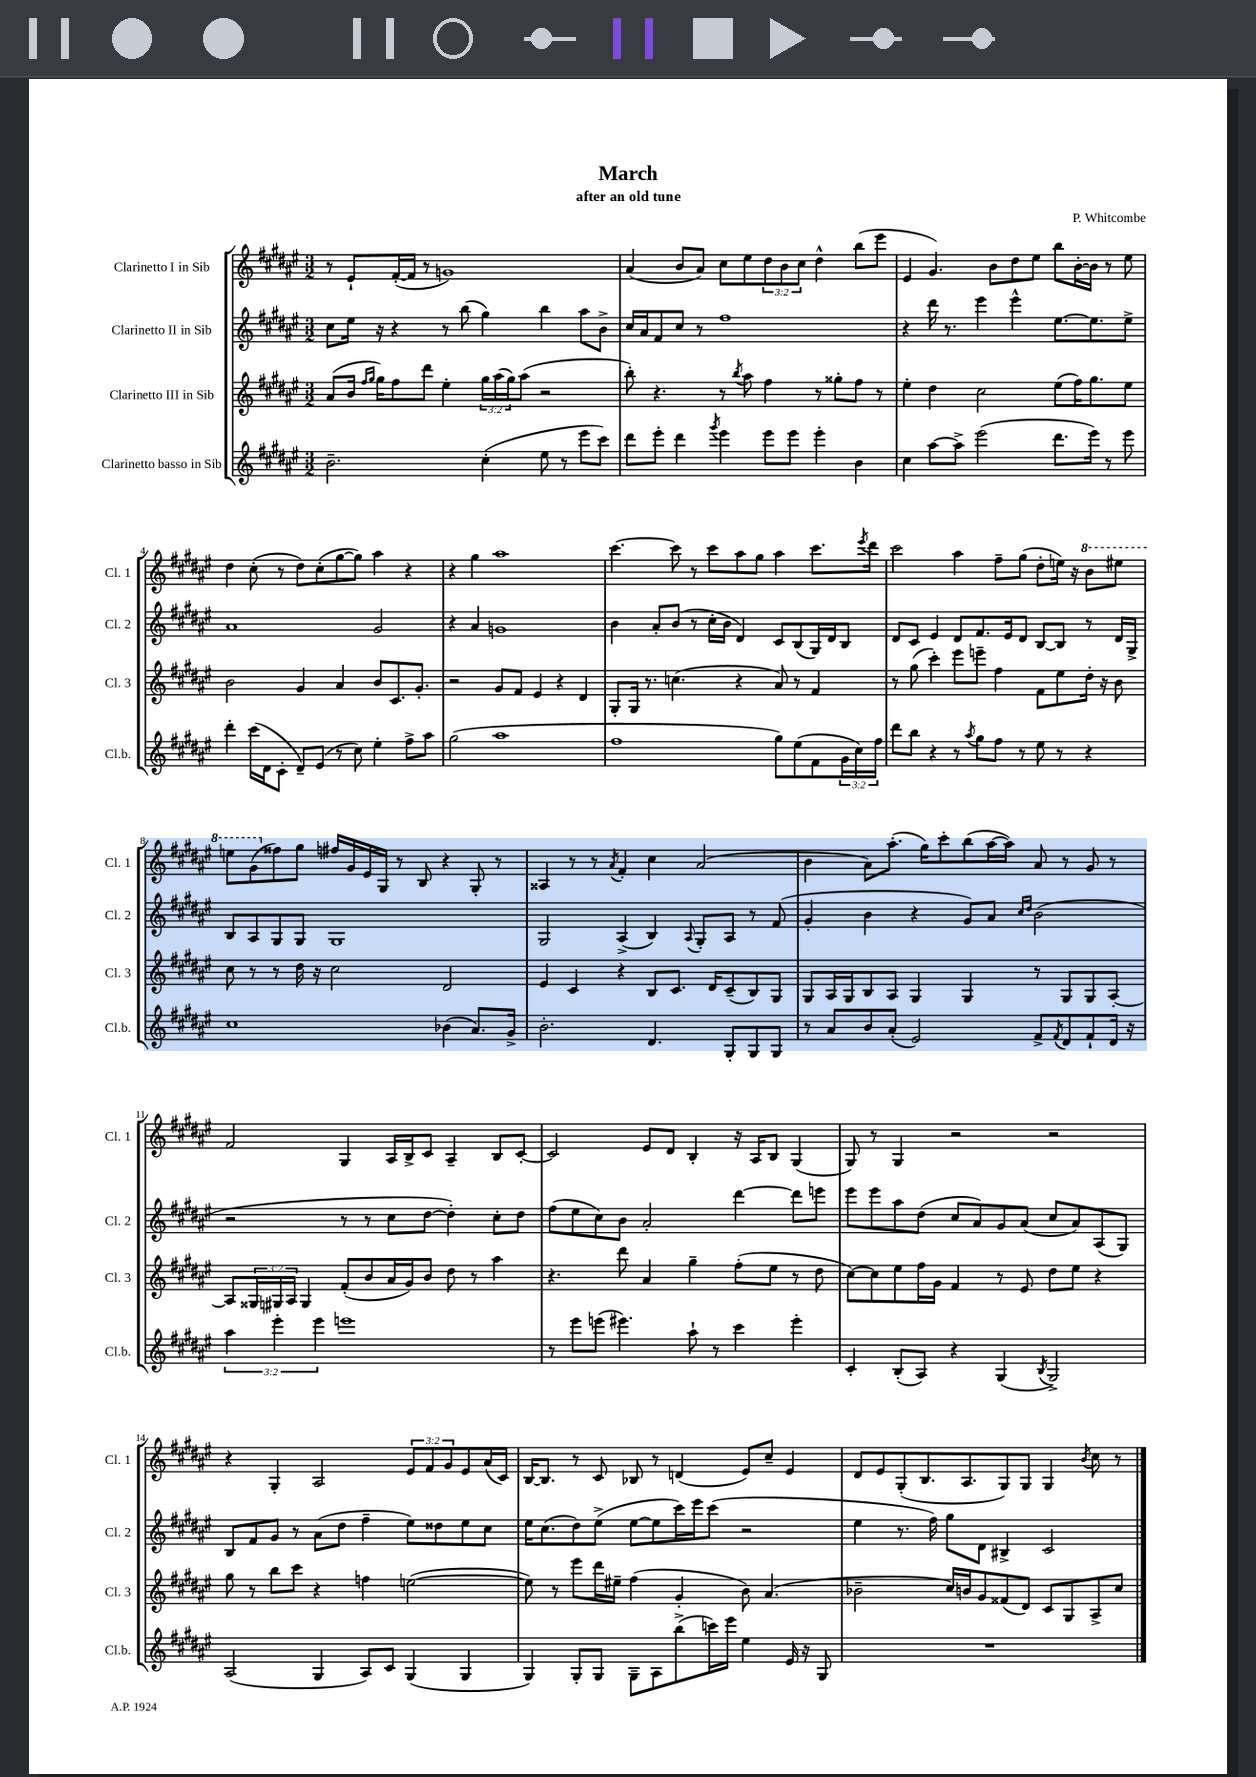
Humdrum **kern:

**kern	**kern	**kern	**kern
*staff4	*staff3	*staff2	*staff1
*clefG2	*clefG2	*clefG2	*clefG2
*k[f#c#g#d#a#e#]	*k[f#c#g#d#a#e#]	*k[f#c#g#d#a#e#]	*k[f#c#g#d#a#e#]
*M3/2	*M3/2	*M3/2	*M3/2
2.b~\	(8a#/L	8cc#\L	8r
.	16b/Jk	16ee#\Jk	8e#`/L
.	16qqff#/LL	.	.
.	16qqgg#/JJ	.	.
.	16gg#\LK)	16r	.
.	8ff#\	4r	([16f#'/L
.	.	.	16f#/]JJ
.	8ddd#\J	.	8r
.	4ee#'\	8r	1g)
.	.	(8bb\	.
(4cc#'\	24gg#\LL	4gg#\)	.
.	(24aa#\	.	.
.	24gg#\J)	.	.
.	(8aa#\J	.	.
8ee#\	2r	4bb\	.
8r	.	.	.
8eee#\L	.	8aa#\L	.
8ccc#\J)	.	8b^\J	.
=	=	=	=
8ddd#\L	8bb'\)	16cc#/LL	(4a#/
.	.	16a#/J	.
8eee#'\J	4.r	8f#/	.
4ddd#\	.	8cc#/J	8b/L
.	.	8r	8a#/J)
8qggg#/	.	.	.
4eee#\	8r	1ff#	8cc#\L
.	8qbb/	.	.
.	8aa#\	.	8ee#\
8eee#\L	4ff#\	.	12dd#\
.	.	.	12b\
8eee#\J	.	.	.
.	.	.	12cc#\J
4eee#'\	8r	.	4dd#^^\
.	8gg##'\L	.	.
4b\	8ff#\J	.	(8bb\L
.	8r	.	8eee#\J
=	=	=	=
4cc#\	4ee#'\	4r	4e#/
[8aa#\L	4dd#\	16ddd#\	4.g#/)
.	.	8.r	.
8aa#^\]J	.	.	.
(2eee#\	2cc#\	4eee#\	.
.	.	.	8b\L
.	.	4eee#^^\	8dd#\
.	.	.	8ee#\J
8.ddd#\L	(8ee#\L	[8.ee#\L	8bb\L
.	16ff#\K)	.	[16b'\L
16eee#\Jk)	8.gg#\	8.ee#\]	16b\]JJ
8r	.	.	8r
8eee#\	8ee#\J	8ee#^\J	8ee#\
=	=	=	=
4ddd#'\	2b\	1a#	4dd#\
(16ccc#\LL	.	.	(8cc#'\
16d#\J	.	.	.
8c#'\J	.	.	8r
8d#~/L)	4g#/	.	8dd#\L)
(8e#/J	.	.	(8cc#'\
8r	4a#/	.	[8gg#\
8cc#\)	.	.	8gg#\]J)
4ee#'\	8b/L	2g#/	4aa#\
.	8.c#/	.	.
8ff#^\L	.	.	4r
.	8.g#'/J	.	.
8aa#\J	.	.	.
=	=	=	=
(2gg#\	2r	4r	4r
.	.	4a#/	4gg#\
1aa#	8g#/L	1g	1aa#
.	8f#/J	.	.
.	4e#/	.	.
.	4r	.	.
.	4d#/	.	.
=	=	=	=
1ff#	8G#'/L	4b\	[4.ccc#\
.	16G#/Jk	.	.
.	8.r	.	.
.	.	8a#'/L	.
.	(4.cc\	(8b/J	8ccc#\]
.	.	8r	8r
.	.	16cc#'\LL	8ccc#\L
.	.	16b\JJ	.
.	4r	4d#/)	8aa#\
.	.	.	8gg#\J
8gg#\L)	8a#/)	8c#/L	4aa#\
(8ee#\	8r	(8B/	.
8f#\	4f#/	16G#/L)	8.ccc#\L
.	.	16d#/J	.
24g#\L	.	8B/J	.
24cc#\)	.	.	.
.	.	.	8qeee#/
.	.	.	16ddd#\Jk
24ff#\JJ	.	.	.
=	=	=	=
8ddd#\L	8r	8d#/L	2ccc#\
8bb\J	(8gg#\	8c#/J	.
4r	4ccc#'\)	4e#/	.
8r	8eee#\L	8d#/L	4aa#\
8qaa#/	.	.	.
8gg#\L	8eee~\J	8.f#/	.
8ff#\J	4ff#\	.	8ff#~\L
.	.	16e#/k	.
8r	.	8d#/J	(8gg#\J
8ee#\	8f#\L	[8B/L	8dd#'\L
8r	8ee#\	8B/]J	16ee\Jk)
.	.	.	16r
4r	16dd#'\Jk	8r	8bb\L
.	16r	.	.
.	8b\	16d#/LL	8eee#\J
.	.	16G#^/JJ	.
=	=	=	=
1cc#	8cc#\	8B/L	8eee\L
.	8r	8A#/	(8gg#\
.	8r	8G#/	8ff##\)
.	16dd#\	8G#/J	8gg#\J
.	16r	.	.
.	2cc#\	1G#	16ff#/LL
.	.	.	16g#/
.	.	.	16e#/
.	.	.	16G#/JJ
.	.	.	8r
.	.	.	8B/
(4b-\	2d#/	.	4r
8.a#/L)	.	.	8G#'/
.	.	.	8r
16g#^/Jk	.	.	.
=	=	=	=
2.b'\	4e#/	2G#/	4A##/
.	4c#/	.	8r
.	.	.	8r
.	.	.	8qa#/
.	4r	(4A#^/	4f#'/
4.d#/	8B/L	4B/)	4cc#\
.	8.c#/J	.	.
.	.	8qqA#/	.
.	.	8G#'/L	(2a#/
.	16d#/LK	.	.
8G#'/L	(8c#~/	8A#/J	.
8G#/	8B/)	8r	.
8G#/J	8G#/J	(8f#/	.
=	=	=	=
8r	8G#/L	4g#'/	4b\
8a#/L	16A#/L	.	.
.	16G#/J	.	.
8b/	8B/	4b\	8a#\L)
(8a#'/J	8A#/J	.	(8.aa#'\J
2e#/)	4G#/	4r	.
.	.	.	16gg#\LK)
.	.	.	8ccc#'\
.	4G#/	8g#/L)	(8bb\
.	.	8a#/J	[16aa#\L
.	.	.	16aa#\]JJ)
.	.	16qqcc#/LL	.
.	.	16qqdd#/JJ	.
8f#^/L	8r	(2b\	8a#/
8qf#/	.	.	.
8d#/	8G#/L	.	8r
8f#`/	8G#/	.	8g#/
16d#/Jk	[8A#'/J	.	8r
16r	.	.	.
=	=	=	=
6aa#\	8A#/]L	2r	2f#/
.	24G##/L	.	.
6eee#'\	24G#/	.	.
.	24A#/JJ	.	.
.	4G#/	.	.
6eee#\	.	.	.
1eee	(8f#'/L	8r	4G#/
.	8b/	8r	.
.	16a#/L	8cc#\L	16A#/LL
.	16g#/J)	.	16B^/J
.	8b/J	[8dd#\J	8c#/J
.	8dd#\	4dd#'\])	4A#~/
.	8r	.	.
.	4aa#\	8cc#'\L	8B/L
.	.	8dd#\J	[8c#'/J
=	=	=	=
8r	4.r	(8ff#\L	2c#/]
8eee#\L	.	8ee#\	.
(8eee\J	.	8cc#\)	.
4.eee#\)	8ddd#\	8b\J	.
.	4a#/	2a#'/	8e#/L
.	.	.	8d#/J
8aa#`\	4gg#~\	.	4B'/
8r	.	.	.
4ccc#\	(8ff#'\L	[4ddd#\	16r
.	.	.	16A#/LK
.	8ee#\J	.	8B/J
4eee#'\	8r	8ddd#\]L	(4G#/
.	8dd#\	8eee\J	.
=	=	=	=
4c#'/	[8cc#\L)	8eee#\L	8G#/)
.	8cc#\]	8eee#\	8r
(8B'/L	8ee#\	8aa#\	4G#/
8A#/J)	16ff#\L	(8dd#\J	.
.	16g#\JJ	.	.
4r	4f#/	8cc#/L	2r
.	.	8a#/)	.
(4G#/	8r	8g#/	.
.	8e#/	(8a#/J	.
8qB/	.	.	.
2G#^/)	8dd#\L	8cc#/L	2r
.	8ee#\J	8a#/)	.
.	4r	(8A#/	.
.	.	8G#/J)	.
=	=	=	=
(2A#/	8gg#\	8B/L	4r
.	8r	8f#/	.
.	8bb\L	8g#/J	4G#'/
.	8ccc#\J	8r	.
4G#/	4r	(8a#\L	2A#/
.	.	8dd#\J	.
8A#/L)	4ff\	4ff#~\	.
8c#/J	.	.	.
(4G#/	([2ee\	8ee#\L)	12e#/L
.	.	.	12f#/
.	.	8dd##\	.
.	.	.	12g#/
4G#/	.	8ee#\	8e#/
.	.	8cc#\J	(16a#/L
.	.	.	16c#/JJ)
=	=	=	=
4G#/)	8ee\])	16ee#\LK	[16B/LK
.	.	(8.cc#\	8.B/]J
.	8r	.	.
8G#'/L	8eee#\L	8dd#\)	8r
8G#/J	16ddd#\L	(8ee#^\J	8c#/
.	16ee#~\JJ	.	.
8G#~\L	(4ff#\	[8ee#\L	8B-/
8A#\	.	8ee#\]	8r
(8bb^\	4g#'/	16ccc#\L)	(4d/
.	.	16eee#\J	.
16ccc\L)	.	(8ccc#\J	.
16eee#\JJ	.	.	.
4ee#\	8b\)	2r	8e#/L)
.	(4.a#/	.	8cc#~/J
16e#/	.	.	4e#/
16r	.	.	.
8G#/	.	.	.
=	=	=	=
1.r	2b-~\	4ee#\	8d#/L
.	.	.	8e#/
.	.	8.r	(8G#'/
.	.	.	8.B/
.	.	16ff#\)	.
.	16cc#/LL)	8gg#\L	.
.	16b/J	.	8.A#/
.	8g#/	8d#\J	.
.	(8f##/	4B#^/	8G#/)
.	8d#/J)	.	8G#/J
.	8c#/L	2c#/	4G#/
.	8G#/	.	.
.	.	.	8qb/
.	8A#^/	.	8cc#\
.	8cc#/J	.	8r
==	==	==	==
*-	*-	*-	*-
